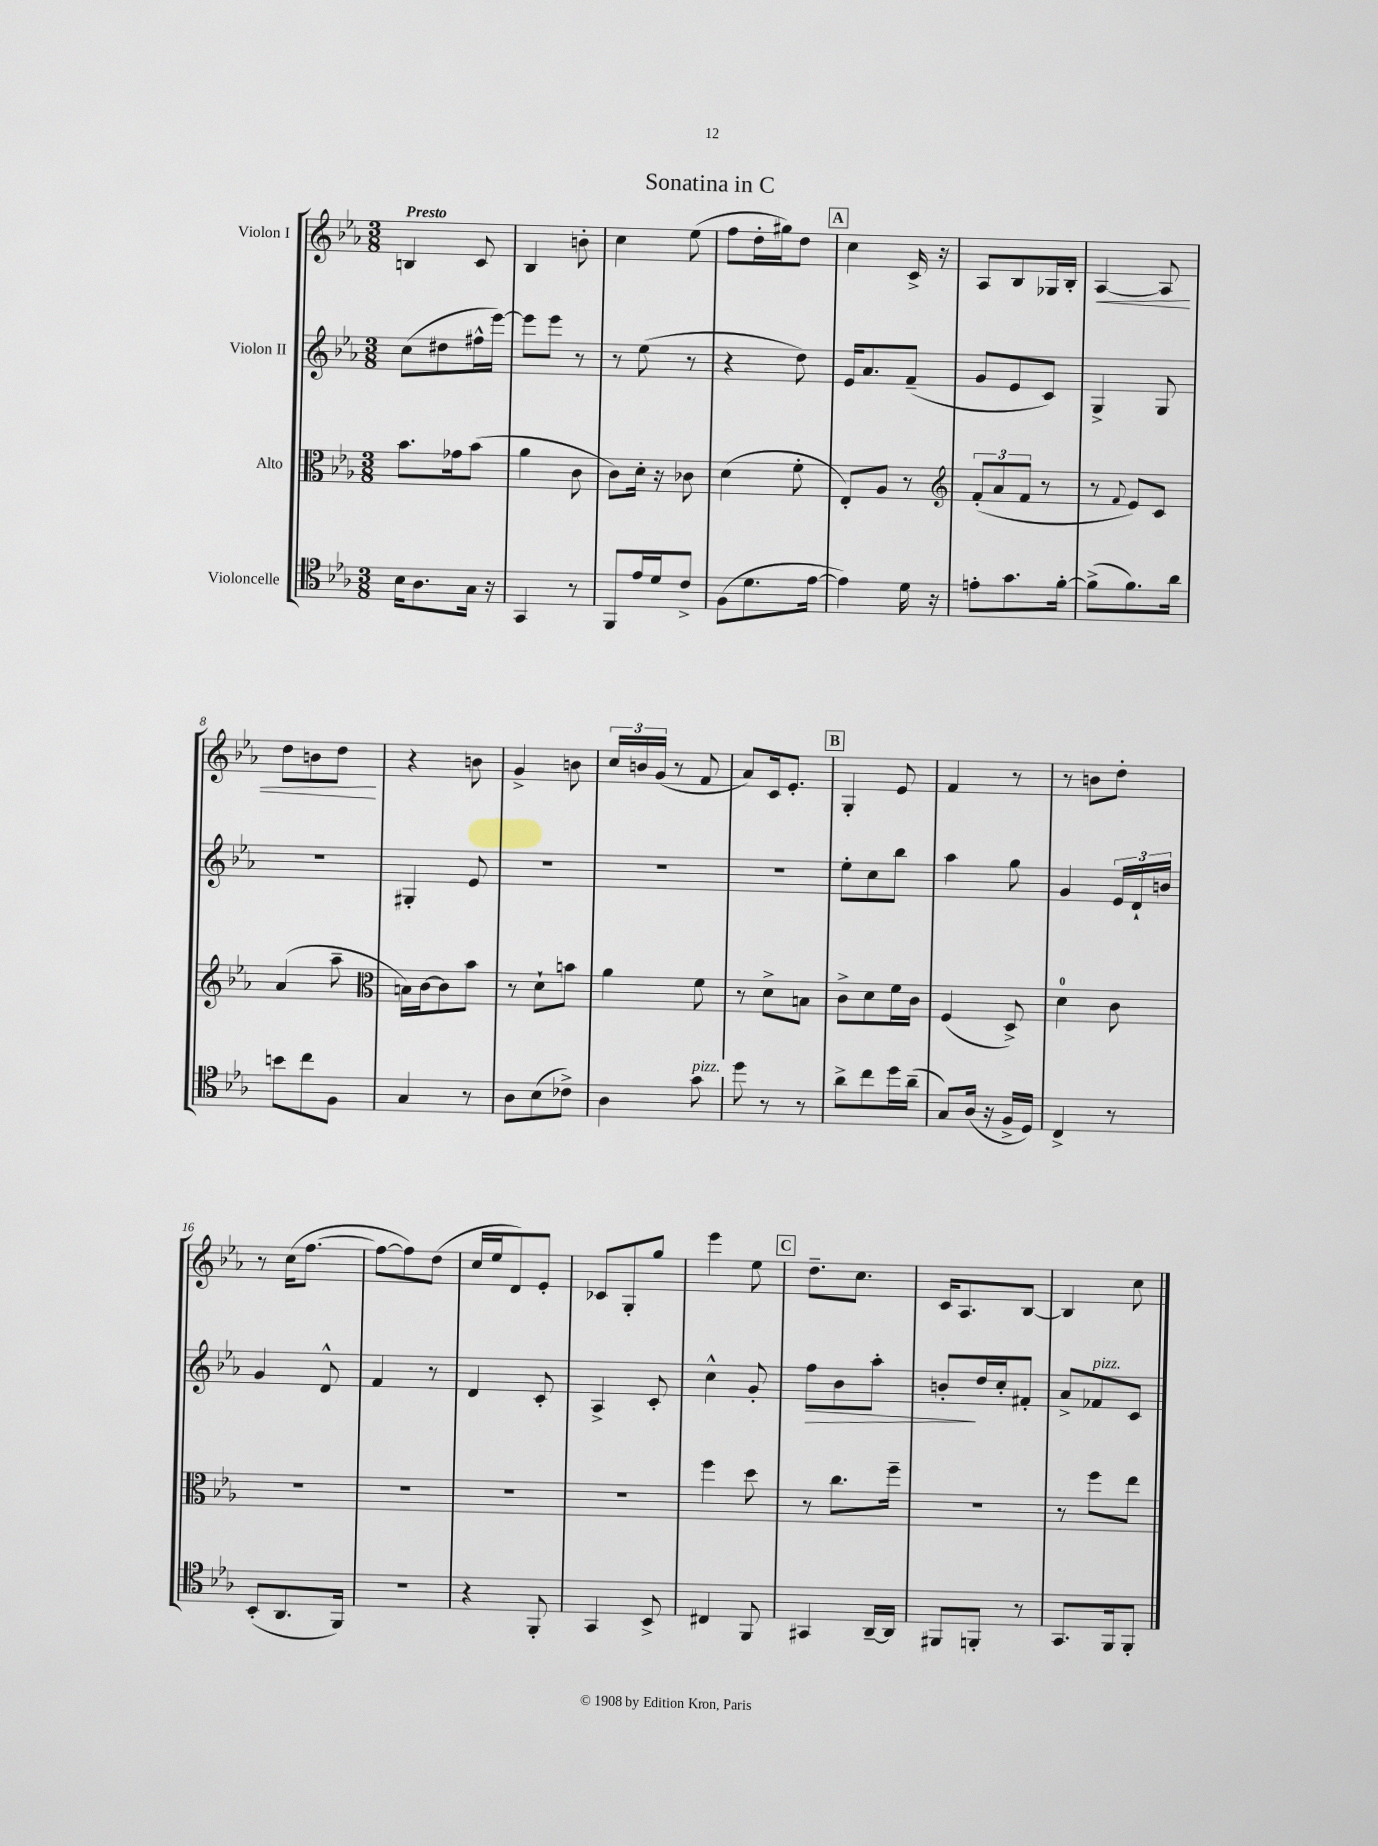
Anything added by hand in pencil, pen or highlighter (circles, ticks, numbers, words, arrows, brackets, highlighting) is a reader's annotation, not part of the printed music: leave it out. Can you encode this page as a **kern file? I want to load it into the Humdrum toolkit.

**kern	**kern	**kern	**kern
*staff4	*staff3	*staff2	*staff1
*clefC4	*clefC3	*clefG2	*clefG2
*k[b-e-a-]	*k[b-e-a-]	*k[b-e-a-]	*k[b-e-a-]
*M3/8	*M3/8	*M3/8	*M3/8
16B-	8.b-	(8cc	4B
8.A-	.	.	.
.	.	8dd#	.
.	16g-	.	.
16G	(8b-	16ff#^^	8c
16r	.	[16eee-)	.
=	=	=	=
4GG	4a-	8eee-]	4B-
.	.	8eee-	.
8r	8c	8r	8b'
=	=	=	=
8FF	8c)	8r	4cc
16e-	16d'	(8ee-	.
16d	16r	.	.
8c^	8c-	8r	(8ee-
=	=	=	=
(8F	(4d	4r	8ff
8.d	.	.	16dd'
.	.	.	16gg#)
.	8f'	8dd)	8dd
[16e-	.	.	.
=	=	=	=
4e-])	8E-')	16e-	4cc
.	.	8.a-	.
.	8A-	.	.
16d	8r	(8f~	16c^
16r	.	.	16r
=	=	=	=
*	*clefG2	*	*
8e'	(12f'	8g	8A-
.	12a-	.	.
8.g	.	8e-	8B-
.	12f	.	.
.	8r	8c)	16G-
[16f'	.	.	16B-'
=	=	=	=
(8f^]	8r	4G^	[4A-
.	8qqf	.	.
8.f)	8e-)	.	.
.	8c	8G	8A-]
16a-	.	.	.
=	=	=	=
8b	(4a-	4.r	8dd
8cc	.	.	8b
8F	8aa-~	.	8dd
=	=	=	=
*	*clefC3	*	*
4G	16B)	4G#'	4r
.	[16c	.	.
.	8c]	.	.
8r	8b-	8e-	8b
=	=	=	=
8A-	8r	4.r	4g^
(8B-	8d`	.	.
8c-^)	8b	.	8b
=	=	=	=
4A-	4a-	4.r	24cc
.	.	.	24b
.	.	.	(24g
.	.	.	8r
8g	8f	.	8f
=	=	=	=
8dd	8r	4.r	8a-)
8r	8d^	.	16c
.	.	.	8.e-'
8r	8B	.	.
=	=	=	=
8a-^	8c^	8ee-'	4G'
8cc	8d	8cc	.
16dd	16f	8bb-	8e-
(16a-~	16c	.	.
=	=	=	=
8G)	(4F	4aa-	4f
(16A-	.	.	.
16r	.	.	.
16F^	8D^)	8gg	8r
16D)	.	.	.
=	=	=	=
4C^	4d	4g	8r
.	.	.	8b
8r	8c	24e-	8dd'
.	.	24d`	.
.	.	24b	.
=	=	=	=
(8BB-'	4.r	4g	8r
8.AA-	.	.	(16cc
.	.	.	[8.ff
.	.	8d^^	.
16FF)	.	.	.
=	=	=	=
4.r	4.r	4f	8ff_
.	.	.	8ff])
.	.	8r	(8dd
=	=	=	=
4r	4.r	4d	16cc
.	.	.	16ee-
.	.	.	8d)
8FF'	.	8c'	8e-'
=	=	=	=
4GG	4.r	4A-^	8c-
.	.	.	8G'
8BB-^	.	8c'	8gg
=	=	=	=
4C#	4ff	4cc^^	4eee-
8FF	8dd	8g'	8ee-
=	=	=	=
4GG#	8r	8ff	8.dd~
.	8.cc	8b-	.
.	.	.	8.cc
[16AA-~	.	8aa-'	.
16AA-]	16ff~	.	.
=	=	=	=
8FF#	4.r	8b'	16c
.	.	.	8.A-
8FF'	.	16dd	.
.	.	16cc'	.
8r	.	8f#'	[8B-
=	=	=	=
8.GG	8r	8a-^	4B-]
.	8ff	8f-	.
16FF	.	.	.
8FF'	8ee-	8c	8cc
==	==	==	==
*-	*-	*-	*-
